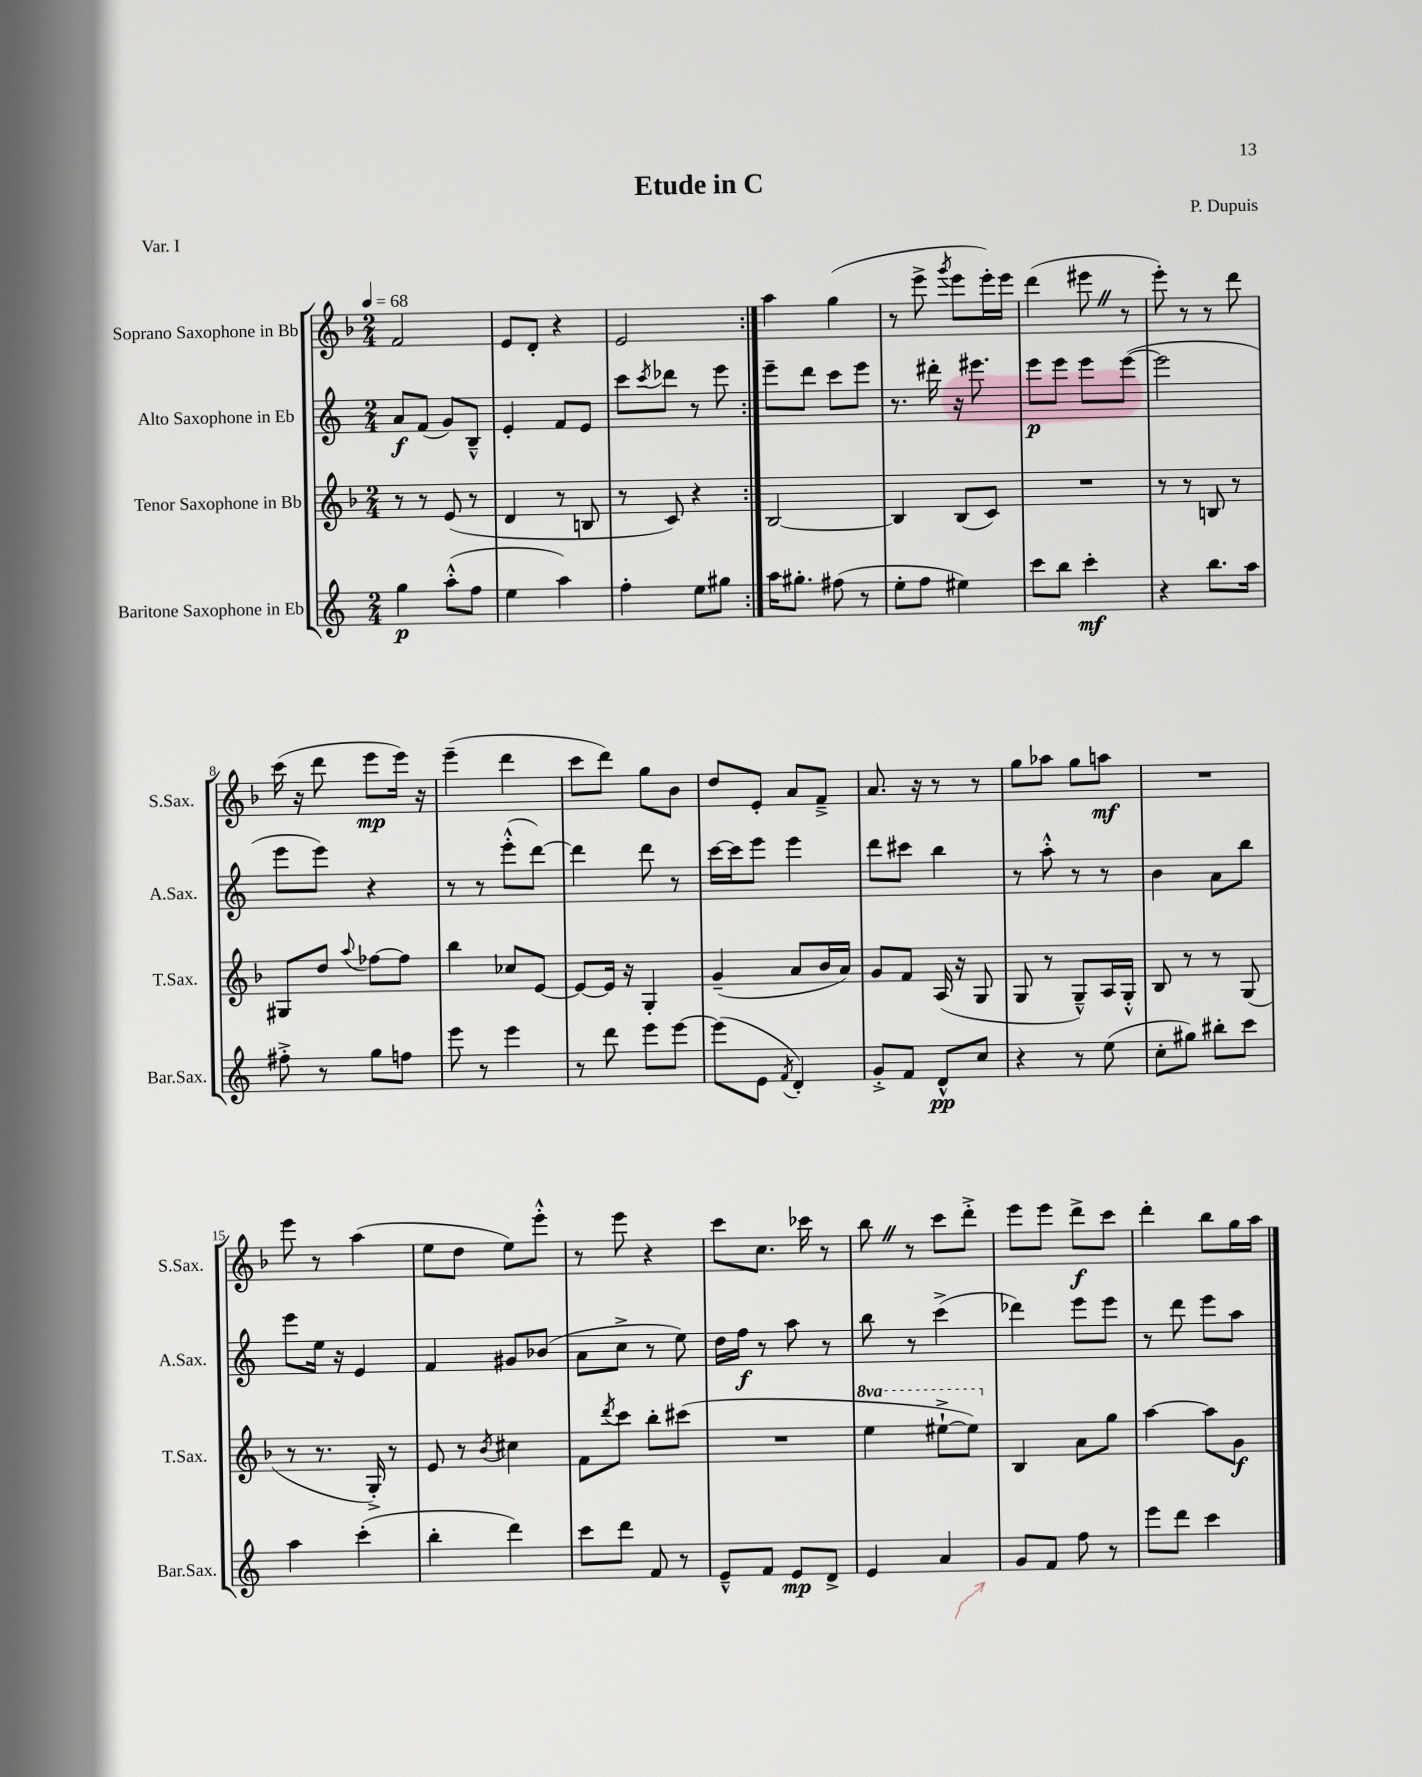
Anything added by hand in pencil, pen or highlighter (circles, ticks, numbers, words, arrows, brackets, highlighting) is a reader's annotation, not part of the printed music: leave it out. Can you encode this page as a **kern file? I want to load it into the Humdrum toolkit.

**kern	**kern	**kern	**kern
*staff4	*staff3	*staff2	*staff1
*clefG2	*clefG2	*clefG2	*clefG2
*k[]	*k[b-]	*k[]	*k[b-]
*M2/4	*M2/4	*M2/4	*M2/4
*MM68	*MM68	*MM68	*MM68
4gg	8r	8a	2f
.	8r	(8f	.
(8aa'^^	(8e	8g)	.
8ff	8r	8B~^^	.
=	=	=	=
4ee	4d	4e'	8e
.	.	.	8d'
4aa)	8r	8f	4r
.	8B	8e	.
=	=	=	=
4ff'	8r	8ccc	2e
.	.	8qccc	.
.	8c)	8ddd-	.
8ee	4r	8r	.
8gg#	.	8eee	.
=:|!	=:|!	=:|!	=:|!
16aa	[2B-	8eee~	4aa
8.gg#'	.	.	.
.	.	8ddd	.
(8ff#	.	8ccc	(4gg
8r	.	8eee	.
=	=	=	=
8ee'	4B-]	8.r	8r
8ff	.	.	8eee^
.	.	16ddd#'	.
.	.	.	8qggg
4ee#)	(8B-	16r	8eee
.	.	8.eee#	.
.	8c)	.	16eee')
.	.	.	16eee
=	=	=	=
8ccc	2r	8eee	(4ddd
8bb	.	8eee	.
4ccc'	.	8eee	8eee#
.	.	([8eee	8r
=	=	=	=
4r	8r	2eee]	8eee')
.	8r	.	8r
8.bb	8B	.	8r
.	8r	.	8ddd
16aa	.	.	.
=	=	=	=
8ff#'^	8G#	8eee	(16ccc
.	.	.	16r
8r	8dd	8eee)	8ddd
.	8qqaa	.	.
8gg	[8ff-	4r	8eee
8ff	8ff-]	.	16eee)
.	.	.	16r
=	=	=	=
8eee	4bb-	8r	(4eee~
8r	.	8r	.
4eee	8cc-	(8eee'^^	4ddd
.	[8e	[8ddd)	.
=	=	=	=
8r	8e_	4ddd]	8ccc
8ddd	16e]	.	8ddd)
.	16r	.	.
8eee	4G'	8ddd	8gg
[8eee	.	8r	8b-
=	=	=	=
(8eee]	(4g~	[16ccc	8dd
.	.	16ccc]	.
8e	.	8eee	8e'
8qf	.	.	.
4d')	8a	4eee	8a
.	16b-	.	8f~^
.	16a)	.	.
=	=	=	=
8g'^	8g	8ddd	8.a
8f	8f	8ccc#	.
.	.	.	16r
8d^^	(16A	4bb	8r
.	16r	.	.
8cc	8G	.	8r
=	=	=	=
4r	8G	8r	8gg
.	8r	8aa'^^	8aa-
8r	8G~^^)	8r	8gg
(8ee	16A	8r	8aa
.	16G'^^	.	.
=	=	=	=
8cc'	8B-	4b	2r
8gg#)	8r	.	.
8bb#'	8r	8a	.
8ccc	(8G	8bb	.
=	=	=	=
4aa	8r	8eee	8eee
.	8.r	16ee	8r
.	.	16r	.
(4ccc'	.	4e	(4aa
.	16G'^)	.	.
.	8r	.	.
=	=	=	=
4bb'	8e	4f	8ee
.	8r	.	8dd
.	8qb-	.	.
4ddd)	4cc#	8g#	8ee)
.	.	(8b-	8eee'^^
=	=	=	=
8ccc	8f	8a	8r
.	8qddd	.	.
8ddd	8ccc	8cc^	8eee
8f	8bb-'	8r	4r
8r	(8ccc#	8ee)	.
=	=	=	=
8e~^^	2r	16dd	8ccc
.	.	16ff	.
8f	.	8r	8.cc
8e	.	8aa	.
.	.	.	16ccc-
8d^	.	8r	8r
=	=	=	=
4e	4eee	8bb	8bb-
.	.	8r	8r
4a	[8eee#`^	(4ccc^	8ccc
.	8eee#])	.	8ddd'^
=	=	=	=
8g	4B-	4ddd-)	8eee
8f	.	.	8eee
8ff	8a	8eee	8ddd^
8r	8gg	8eee	8ccc
=	=	=	=
8eee	[4aa	8r	4ddd'
8ddd	.	8ddd	.
4ccc	8aa]	8eee	8bb-
.	8g	8aa	16gg
.	.	.	16aa
==	==	==	==
*-	*-	*-	*-
